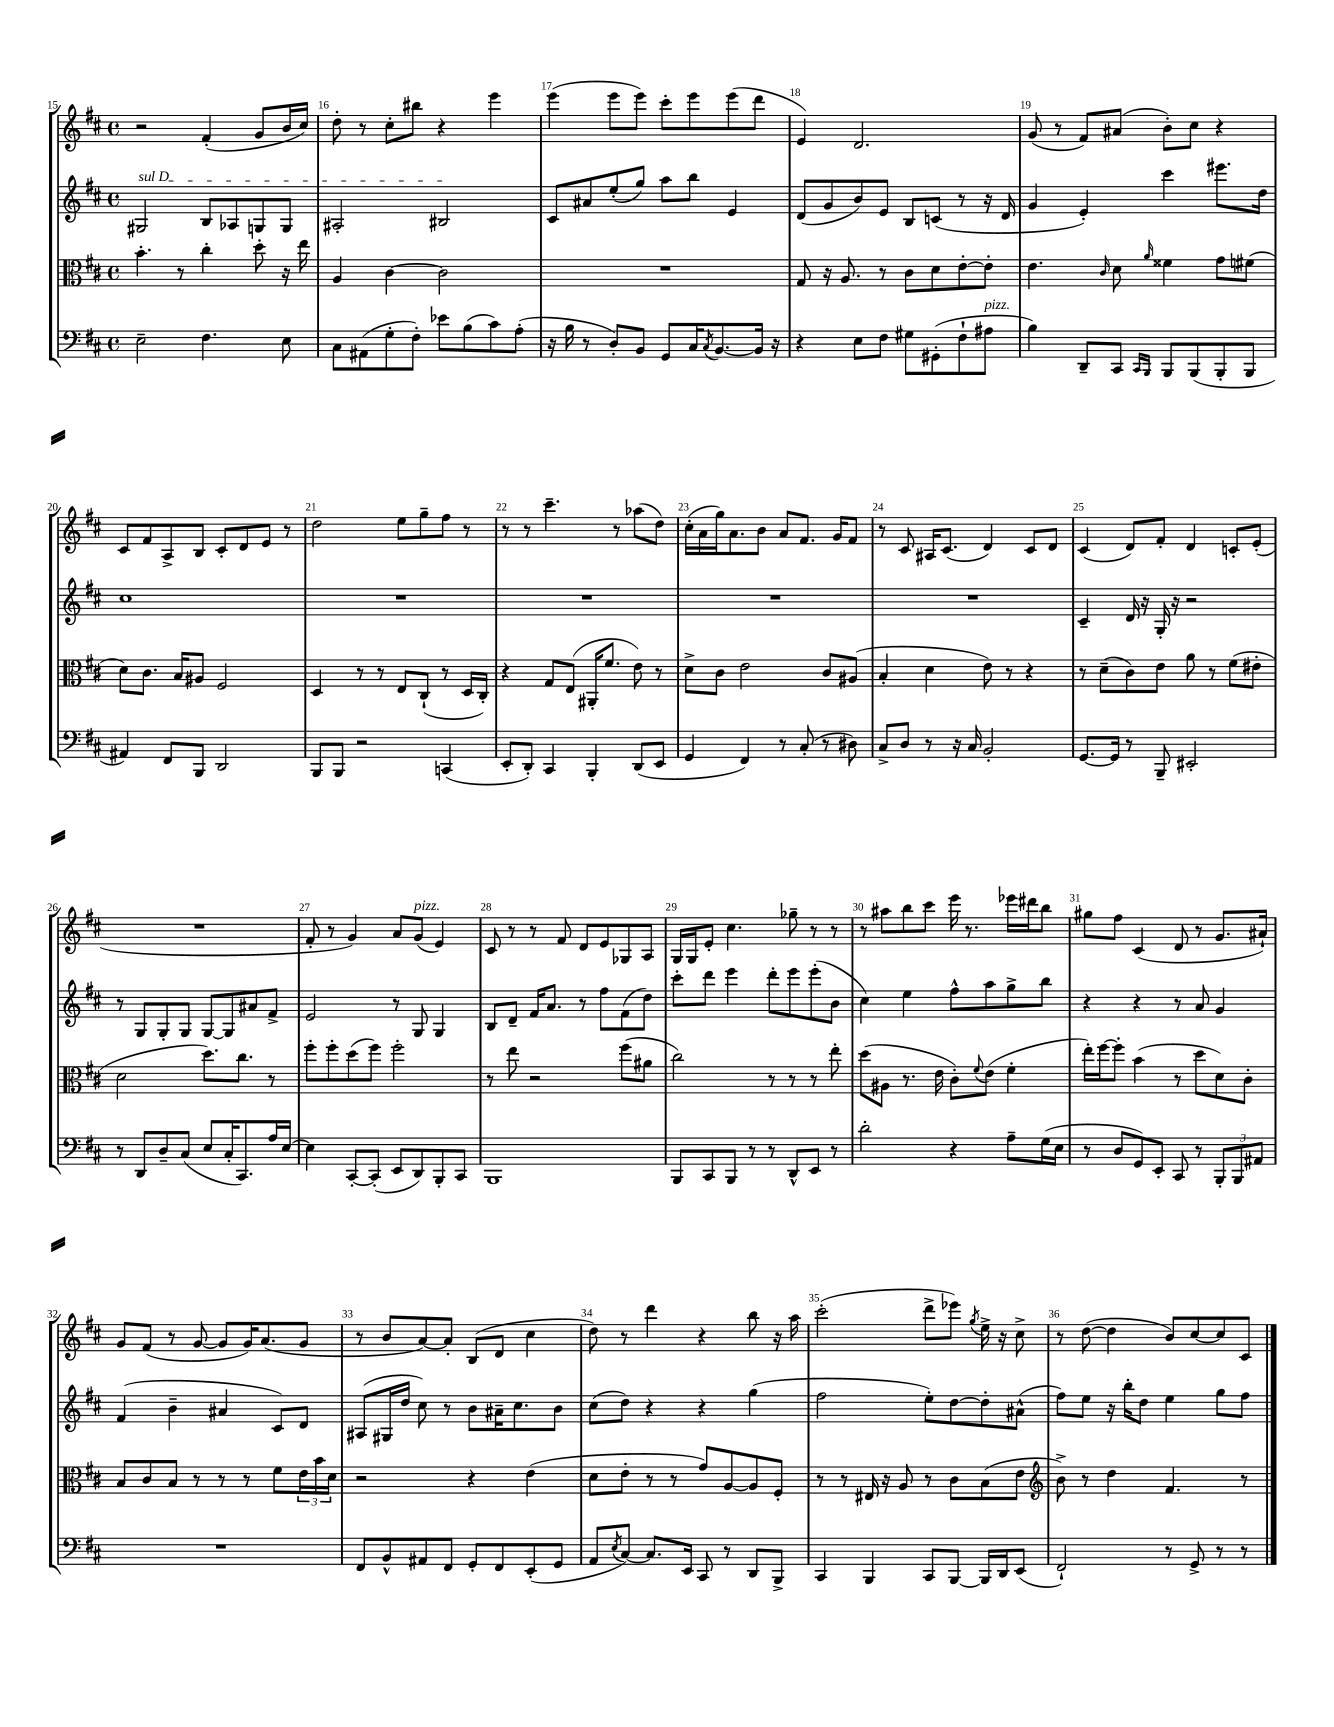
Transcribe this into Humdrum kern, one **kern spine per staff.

**kern	**kern	**kern	**kern
*staff4	*staff3	*staff2	*staff1
*clefF4	*clefC3	*clefG2	*clefG2
*k[f#c#]	*k[f#c#]	*k[f#c#]	*k[f#c#]
*M4/4	*M4/4	*M4/4	*M4/4
*met(c)	*met(c)	*met(c)	*met(c)
2E~	4.b'	2G#	2r
.	8r	.	.
4.F#	4cc#'	8B	(4f#'
.	.	8A-	.
.	8dd'	8G	8g
8E	16r	8G	16b
.	16ee	.	16cc#)
=	=	=	=
8C#	4A	2A#'	8dd'
(8AA#	.	.	8r
8G'	[4c#	.	8cc#'
8F#')	.	.	8bb#
8e-	2c#]	2B#	4r
(8B	.	.	.
8c#)	.	.	4eee
(8A'	.	.	.
=	=	=	=
16r	1r	8c#	(4eee
16B	.	.	.
8r	.	8a#	.
8D')	.	(8ee'	8eee
8BB	.	8gg)	8eee)
8GG	.	8aa	8ccc#'
16C#	.	8bb	8eee
8qC#	.	.	.
[8.BB	.	.	.
.	.	4e	(8eee
16BB]	.	.	8ddd
16r	.	.	.
=	=	=	=
4r	8G	(8d	4e)
.	16r	8g	.
.	8.A	.	.
8E	.	8b)	2.d
8F#	8r	8e	.
8G#	8c#	8B	.
(8GG#'	8d	(8c	.
8F#`	[8e'	8r	.
8A#	8e']	16r	.
.	.	16d	.
=	=	=	=
4B)	4.e	4g	(8g
.	.	.	8r
8DD~	.	4e')	8f#)
.	16qqc#	.	.
8CC#	8d	.	(8a#
16qqCC#	.	.	.
16qqBBB	16qqa	.	.
8BBB	4f##	4ccc#	8b')
(8BBB	.	.	8cc#
8BBB'	8g	8.eee#	4r
8BBB	(8f#	.	.
.	.	16dd	.
=	=	=	=
4AA#)	8d)	1cc#	8c#
.	8.c#	.	8f#
8FF#	.	.	8A^
.	16B	.	.
8BBB	8A#	.	8B
2DD	2F#	.	8c#'
.	.	.	8d
.	.	.	8e
.	.	.	8r
=	=	=	=
8BBB	4D	1r	2dd
8BBB	.	.	.
2r	8r	.	.
.	8r	.	.
.	8E	.	8ee
.	(8C#`	.	8gg~
(4CC	8r	.	8ff#
.	16D	.	8r
.	16C#')	.	.
=	=	=	=
8EE'	4r	1r	8r
8DD')	.	.	8r
4CC#	8G	.	4.ccc#~
.	(8E	.	.
4BBB'	16AA#'	.	.
.	8.f#	.	.
.	.	.	8r
(8DD	8e)	.	(8aa-
8EE	8r	.	8dd)
=	=	=	=
4GG	8d^	1r	(16cc#'
.	.	.	16a
.	8c#	.	16gg)
.	.	.	8.a
4FF#)	2e	.	.
.	.	.	8b
8r	.	.	8a
(8C#'	.	.	8.f#
8r	8c#	.	.
.	.	.	16g
8D#)	(8A#	.	8f#
=	=	=	=
8C#^	4B'	1r	8r
8D	.	.	8c#
8r	4d	.	16A#
.	.	.	(8.c#
16r	.	.	.
16C#	.	.	.
2BB'	8e)	.	4d)
.	8r	.	.
.	4r	.	8c#
.	.	.	8d
=	=	=	=
[8.GG	8r	4c#~	(4c#
.	(8d~	.	.
16GG]	.	.	.
8r	8c#)	16d	8d)
.	.	16r	.
8BBB~	8e	16G'	8f#'
.	.	16r	.
2EE#'	8a	2r	4d
.	8r	.	.
.	(8f#	.	8c'
.	8e#'	.	(8e'
=	=	=	=
8r	2d	8r	1r
8DD	.	8G	.
8D~	.	8G'	.
(8C#	.	8G	.
8E	8.dd)	[8G	.
16C#'	.	8G]	.
8.CC#)	8.cc#	.	.
.	.	8a#	.
16A	8r	8f#^	.
[16E	.	.	.
=	=	=	=
4E]	8ff#'	2e	8f#'
.	8ff#'	.	8r
[8CC#'	(8dd	.	4g)
(8CC#']	8ff#)	.	.
8EE	2ff#'	8r	8a
8DD)	.	8G	(8g
8BBB'	.	4G	4e)
8CC#	.	.	.
=	=	=	=
1BBB	8r	8B	8c#
.	8ee	8d~	8r
.	2r	16f#	8r
.	.	8.a	.
.	.	.	8f#
.	.	8r	8d
.	.	8ff#	8e
.	(8ff#	(8f#	8G-
.	8a#	8dd)	8A
=	=	=	=
8BBB	2cc#)	8ccc#'	16G
.	.	.	16G
8CC#	.	8ddd	8e'
8BBB	.	4eee	4.cc#
8r	.	.	.
8r	8r	8ddd'	.
8DD^^	8r	8eee	8gg-~
8EE	8r	(8eee'	8r
8r	8ee'	8b	8r
=	=	=	=
2d'	(8dd	4cc#)	8r
.	8A#	.	8aa#
.	8.r	4ee	8bb
.	.	.	8ccc#
.	16e	.	.
4r	8c#')	8ff#^^	16eee
.	.	.	8.r
.	8qqf#	.	.
.	(8e	8aa	.
8A~	4f#'	8gg^	16eee-
.	.	.	16ddd#
(16G	.	8bb	8bb
16E	.	.	.
=	=	=	=
8r	16ee')	4r	8gg#
.	[16ff#	.	.
8D	8ff#']	.	8ff#
8GG)	(4b	4r	(4c#
8EE'	.	.	.
8CC#	8r	8r	8d
8r	8dd	8a	8r
12BBB'	8d)	4g	8.g
12BBB	.	.	.
.	8c#'	.	.
12AA#	.	.	.
.	.	.	16a#`)
=	=	=	=
1r	8B	(4f#	8g
.	8c#	.	(8f#
.	8B	4b~	8r
.	8r	.	[8g
.	8r	4a#	8g]
.	8r	.	16g)
.	.	.	(8.a
.	8f#	8c#)	.
.	24e	8d	8g
.	24b	.	.
.	24d	.	.
=	=	=	=
8FF#	2r	(8A#	8r
8BB^^	.	16G#	8b
.	.	16dd	.
8AA#	.	8cc#)	[8a)
8FF#	.	8r	8a']
8GG'	4r	8b	(8B
8FF#	.	16a#~	8d
.	.	8.cc#	.
(8EE'	(4e	.	4cc#
8GG	.	8b	.
=	=	=	=
8AA	8d	(8cc#	8dd)
8qE	.	.	.
[8C#)	8e'	8dd)	8r
8.C#]	8r	4r	4ddd
.	8r	.	.
16EE	.	.	.
8CC#	8g)	4r	4r
8r	[8A	.	.
8DD	8A]	(4gg	8bb
8BBB^	8F#'	.	16r
.	.	.	16aa
=	=	=	=
4CC#	8r	2ff#	(2ccc#'
.	8r	.	.
4BBB	16E#	.	.
.	16r	.	.
.	8A	.	.
8CC#	8r	8ee')	8ddd^
[8BBB	8c#	[8dd	8eee-)
.	.	.	8qgg
16BBB]	(8B	8dd']	16ee^
16DD	.	.	16r
(8EE	8e	(8a#^^	8cc#^
=	=	=	=
*	*clefG2	*	*
2FF#`)	8b^)	8ff#)	8r
.	8r	8ee	([8dd
.	4dd	16r	4dd]
.	.	16bb'	.
.	.	8dd	.
8r	4.f#	4ee	8b)
8GG^	.	.	[8cc#
8r	.	8gg	8cc#]
8r	8r	8ff#	8c#
==	==	==	==
*-	*-	*-	*-
